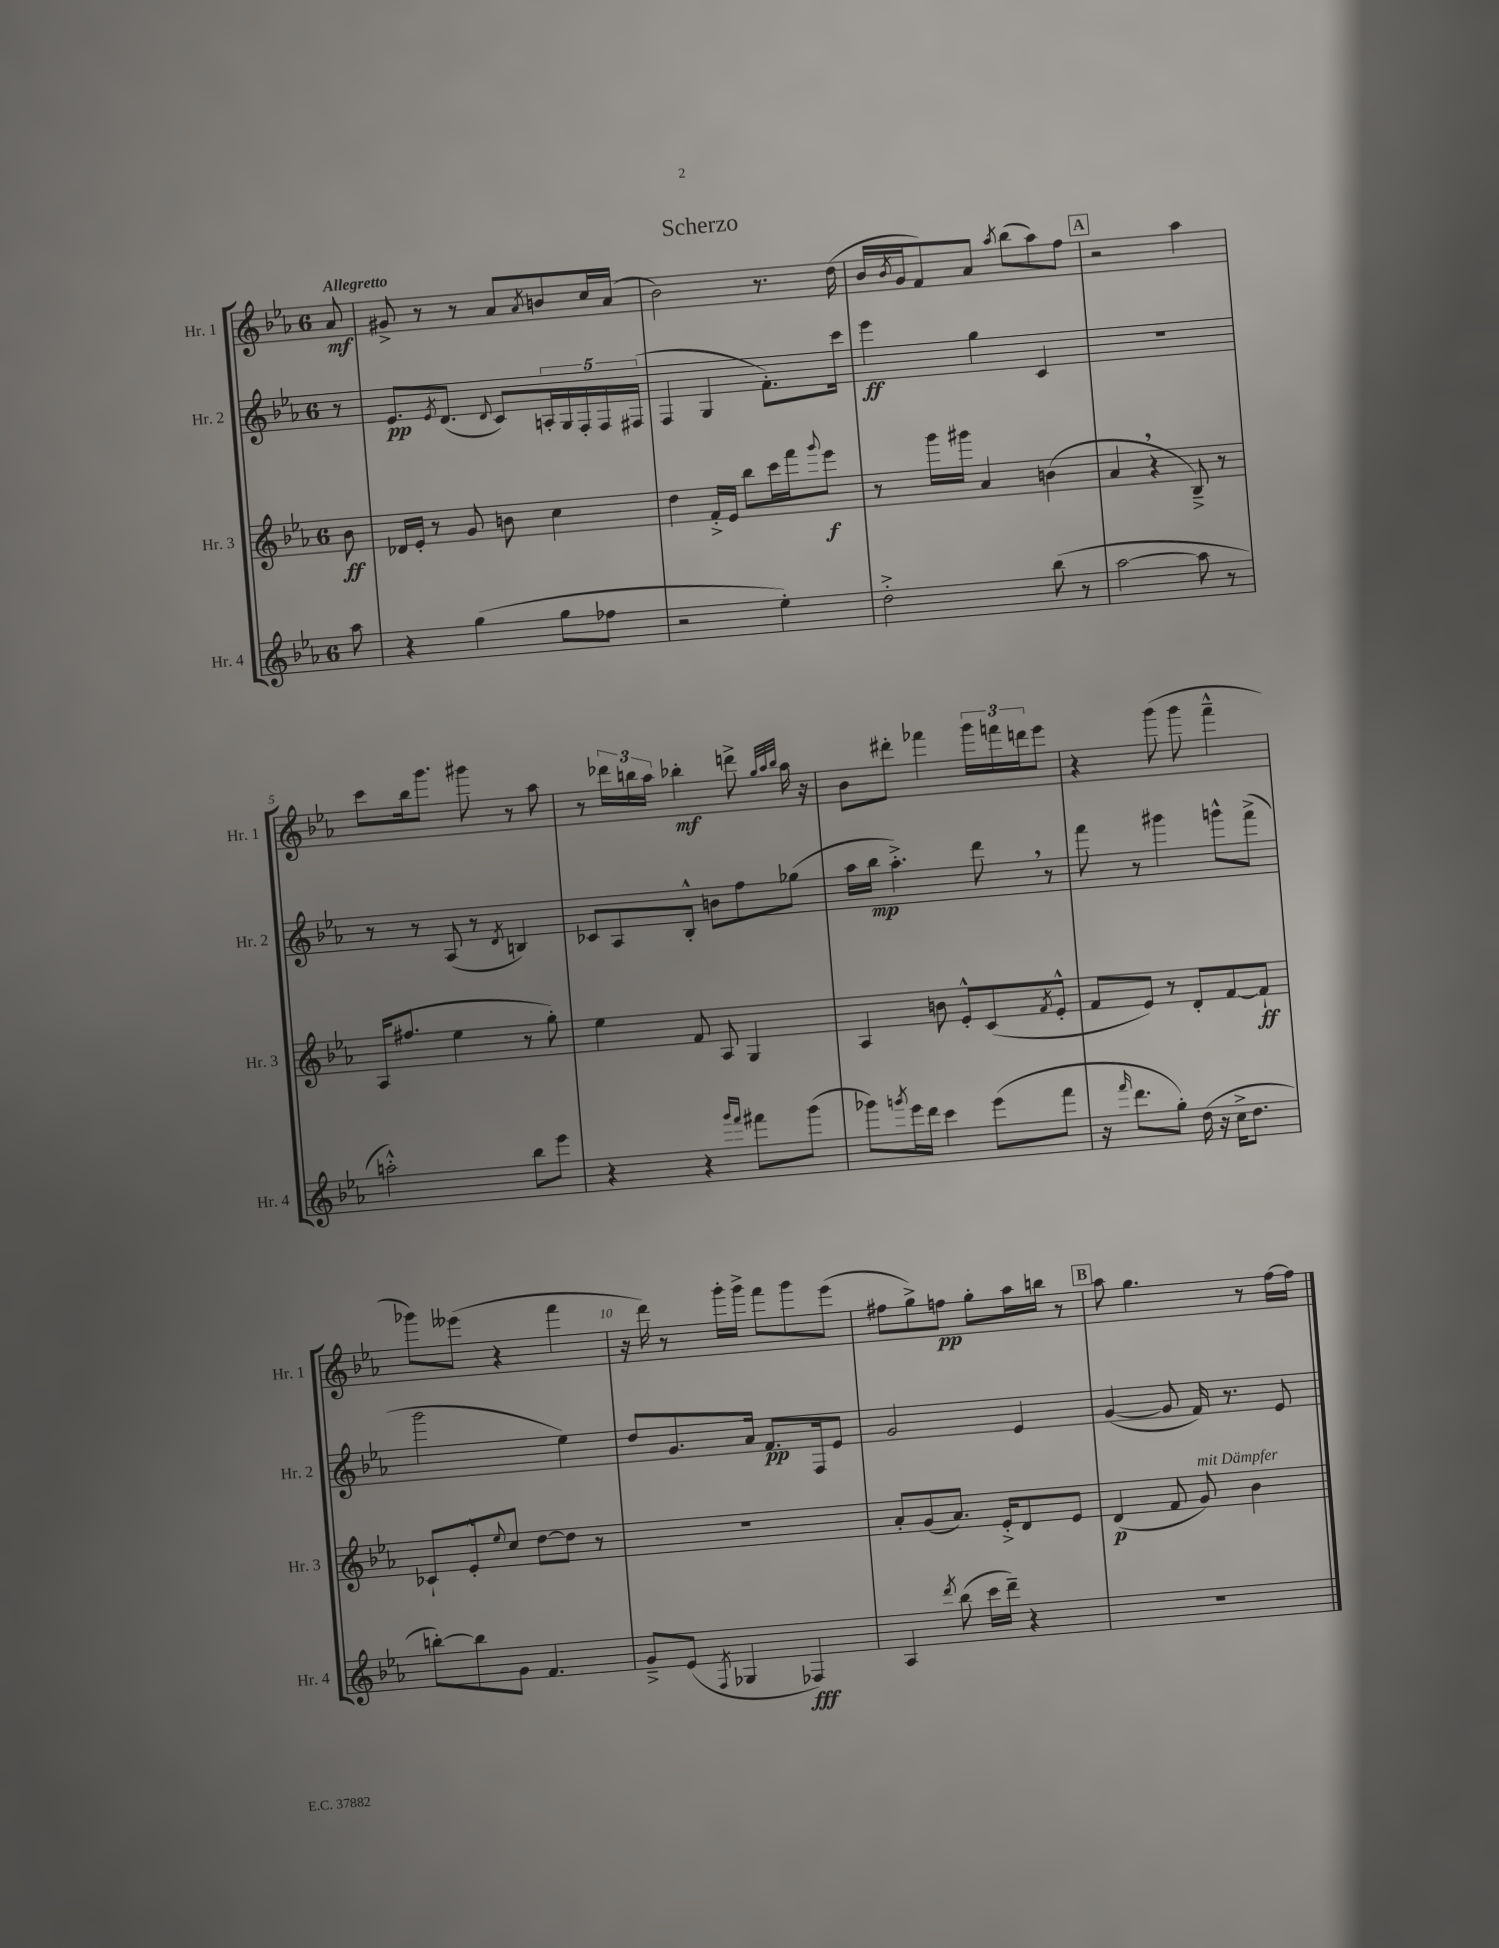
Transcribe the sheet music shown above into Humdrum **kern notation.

**kern	**kern	**kern	**kern
*staff4	*staff3	*staff2	*staff1
*clefG2	*clefG2	*clefG2	*clefG2
*k[b-e-a-]	*k[b-e-a-]	*k[b-e-a-]	*k[b-e-a-]
*M6/8	*M6/8	*M6/8	*M6/8
8aa-\	8b-\	8r	8a-/
=	=	=	=
4r	16d-/LL	8.e-/L	8g#^/
.	16e-'/JJ	.	.
.	8r	.	8r
.	.	8qe-/	.
.	.	(8.d/J	.
(4gg\	8g/	.	8r
.	.	8qqd/	.
.	8b\	8c/L)	8a-/L
.	.	.	8qa-/
8gg\L	4cc\	20A'/L	8b/
.	.	20G/	.
.	.	20F'/	.
8ff-\J	.	.	16cc/L
.	.	20F/	.
.	.	.	(16a-/JJ
.	.	(20F#/JJ	.
=	=	=	=
2r	4dd\	4F/	2b-\)
.	16f'^/LL	4G/	.
.	16e-/JJ	.	.
.	8bb-\L	.	.
4ee-'\)	16ccc\L	8.f'\L)	8.r
.	16fff\J	.	.
.	8qqggg/	.	.
.	8eee-\J	.	.
.	.	16ccc\Jk	(16dd\
=	=	=	=
2dd'^\	8r	4eee-\	16b-/LL
.	.	.	8qb-/
.	.	.	16g/J
.	16ggg\LL	.	8f/)
.	16ggg#\JJ	.	.
.	4a-/	4gg\	8a-/J
.	.	.	8qaa-/
.	.	.	(8bb-\L
(8bb-\	(4b\	4c/	8aa-\)
8r	.	.	8ff\J
=	=	=	=
[2aa-\	4a-/	2.r	2r
.	4r	.	.
8aa-\]	8B-~^/)	.	4aa-\
8r	8r	.	.
=	=	=	=
2aa'^^\)	(16A-/LK	8r	8ccc\L
.	8.ff#/J	.	.
.	.	8r	16bb-\k
.	.	.	8.ggg\J
.	4ee-\	(8A-/	.
.	.	8r	8ggg#\
.	.	8qd/	.
8bb-\L	8r	4B/)	8r
8eee-\J	8gg'\)	.	8aa-\
=	=	=	=
4r	4ee-\	8c-/L	8r
.	.	8A-/	24ddd-\LL
.	.	.	24bb\
.	.	.	24aa-\JJ
4r	8f/	8B-'^^/J	4bb-'\
.	8A-/	8b\L	.
16qqggg/LL	.	.	.
16qqfff/JJ	.	.	.
8fff#\L	4G/	8ff\	8ddd^\
.	.	.	32qqgg/LLL
.	.	.	32qqaa-/
.	.	.	32qqbb-/JJJ
(8ggg\J	.	(8gg-\J	16aa-\
.	.	.	16r
=	=	=	=
8ggg-\L)	4A-/	16aa-\LL	8b-\L
.	.	16bb-\JJ	.
8qggg/	.	.	.
16eee-\L	.	4.aa-'^\)	8ddd#'\J
16ddd\JJ	.	.	.
4ccc\	8b\	.	4fff-\
.	8e-'^^/L	.	.
(8eee-\L	(8c/	8ddd\	24ggg\LL
.	.	.	24fff\
.	.	.	24ddd\J
.	8qf/	.	.
8fff\J	8e-'^^/J	8r	8eee-\J
=	=	=	=
16r	8f/L	8fff\	4r
16qqfff/	.	.	.
8.ddd\L	.	.	.
.	8e-/J)	8r	.
8gg'\J)	8r	4ggg#\	(8ggg\
(16dd\	8d'/L	.	8ggg\
16r	.	.	.
16cc^\LK	[8f/	8ggg^^\L	4fff~^^\
8.dd\J	.	.	.
.	8f`/]J	(8fff^\J	.
=	=	=	=
[8bb'\L)	8c-`/L	2ggg\	8ggg-\L)
8bb\]	8e-'^^/	.	(8eee--\J
.	8qqee-/	.	.
8g\J	8cc/J	.	4r
4.f/	[8dd\L	.	.
.	8dd\]J	4ee-\)	4fff\
.	8r	.	.
=	=	=	=
8g~^/L	2.r	8dd/L	16r
.	.	.	16ddd\)
(8e-/J	.	8.g/	8r
8qF/	.	.	.
4G-/	.	.	16ggg'\LL
.	.	16a-/Jk	16ggg^\JJ
.	.	8.f/L	8fff\L
4F-/)	.	.	8ggg\
.	.	16F/k	.
.	.	8e-/J	(8eee-\J
=	=	=	=
4A-/	8a-'/L	2g/	8ff#\L
.	(8g/	.	8gg^\)
8qddd/	.	.	.
(8bb-\	8.a-/J)	.	8ff\J
16ccc\LL	.	.	8gg'\L
16ddd~\JJ)	16e-'^/LK	.	.
4r	8d/	4e-/	16aa-\L
.	.	.	16bb\JJ
.	8e-/J	.	8r
=	=	=	=
2.r	(4d/	([4g/	8aa-\
.	.	.	4.gg\
.	8f/	8g/]	.
.	8g/)	16f/)	.
.	.	8.r	.
.	4b-\	.	8r
.	.	8e-/	[16ff\LL
.	.	.	16ff\]JJ
==	==	==	==
*-	*-	*-	*-
